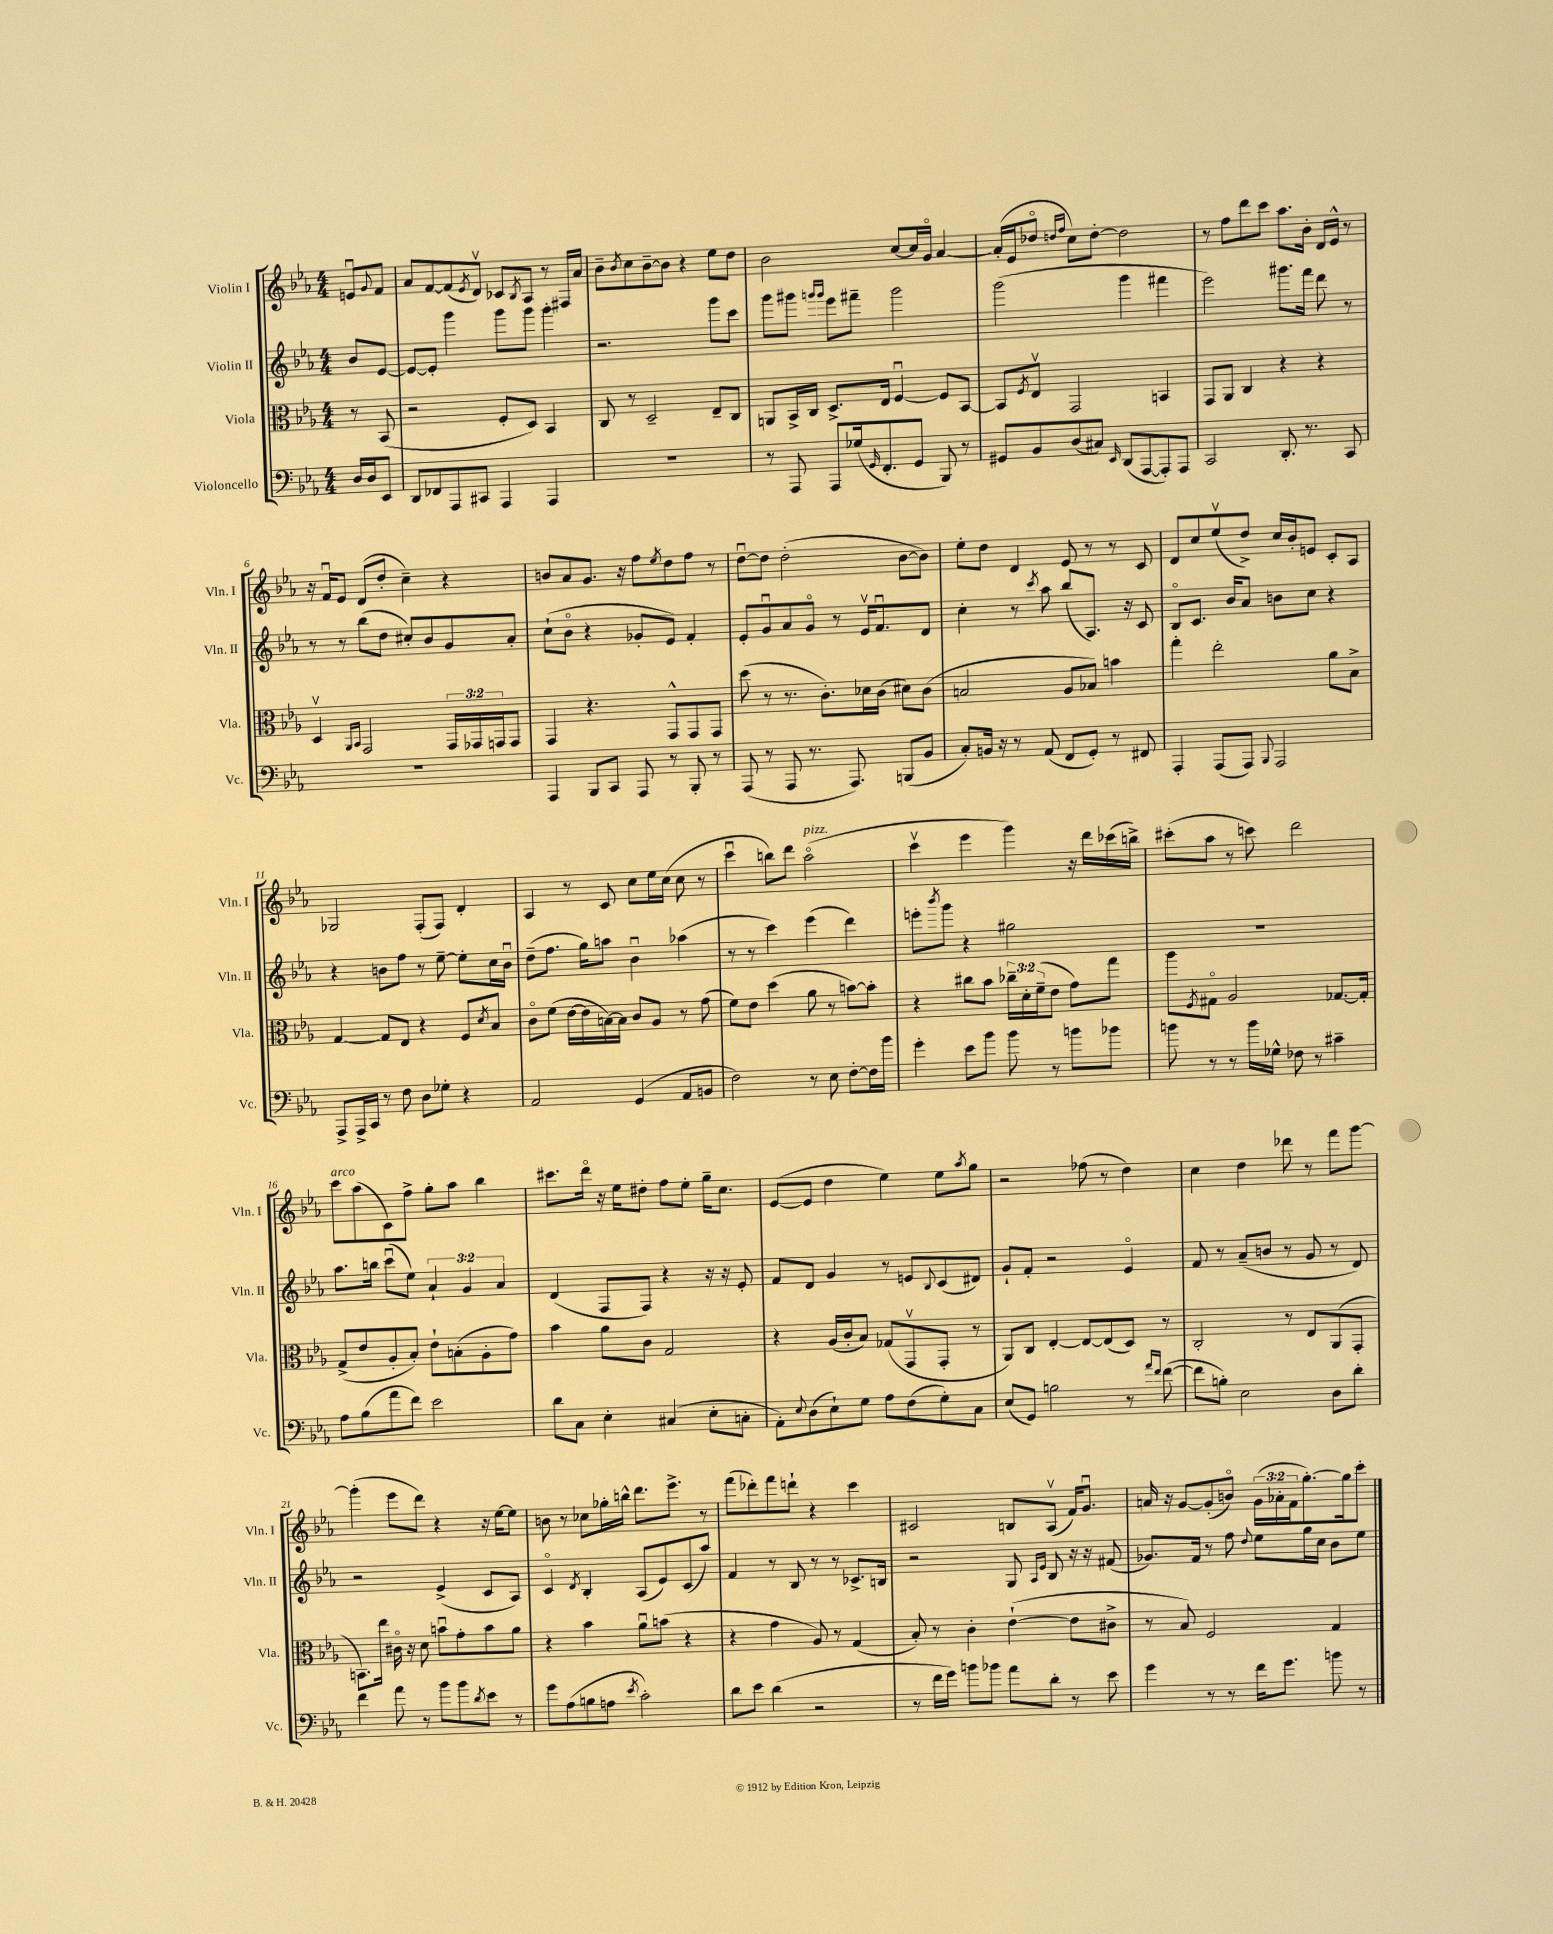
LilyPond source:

<<
\new StaffGroup <<
\new Staff = "s0" \with { instrumentName = "Violin I" shortInstrumentName = "Vln. I" } {
    \clef treble \key ees \major \numericTimeSignature \time 4/4 \override Staff.TupletNumber.text = #tuplet-number::calc-fraction-text \partial 4
    e'8\downbow \appoggiatura { g'8 } f'8 |
    aes'8 f'8~ f'8( \acciaccatura { ees'8 } d'8\upbow) ces'8 \acciaccatura { bes8 } aes8 r8 fis16 aes'16 |
    bes'8-- \acciaccatura { bes'8 } c''8 bes'8~-- bes'8 r4 ees''8 d''8 |
    bes'2 c''8~ c''16 g'16\flageolet aes'4~ |
    aes'16-.( ees'16 des''8\flageolet \grace { d''16 f''16 } c''8) d''8~-. d''2 |
    r8 f''8 d'''8 c'''8 aes''8. bes'16-. d'16 ees'16-^ r8 |
    r16 f'16\downbow ees'8 d'8( d''8-. c''4--) r4 |
    b'8 aes'8 g'8. r16 f''8 \acciaccatura { ees''8 } d''8 f''8 r8 |
    d''8~\downbow d''8 d''2-.( bes'8~ bes'8) |
    ees''8-. d''8 d'4 ees'8 r8 r8 c'8 |
    d'8 c''8 ees''8\upbow( d''8->) c''16 bes'16-. e'8 c'8-. aes8 |
    ges2 f8-.( f8) d'4-. |
    aes4 r8 c'8 c''8 ees''16 c''16( c''8 r8 |
    c'''4\downbow b''8) d'''8 aes''2\flageolet^\markup { \italic "pizz." }( |
    c'''4\upbow ees'''4 g'''4) r16 d'''16 ces'''16( b''16->) |
    cis'''8-.( aes''8 r8 c'''8) d'''2 |
    c'''8^\markup { \italic "arco" } aes''8( c'8) f''8-> g''8-. aes''8 bes''4 |
    cis'''8. d'''16\flageolet r16 ees''16 dis''8-. f''8 ees''8-. g''16-- c''8. |
    ees'8~( ees'8 d''4 ees''4) ees''8 \acciaccatura { aes''8 } g''8 |
    r2 fes''8( r8 d''4) |
    c''4 d''4 des'''8 r8 f'''8 g'''8~ |
    g'''4-.( ees'''8 d'''8) r4 r16 ees''16~ ees''8 |
    b'8 r8 ces''8 ges''16-. b''16-^ d'''8. ees'''8.-> r8 |
    f'''8( des'''8-.) f'''8 d'''8-! r4 c'''4 |
    cis'2 b8 aes8\upbow( f'16) g'8.\downbow |
    a'16 r16 g'8~ g'8-.( b'8\flageolet) \tuplet 3/2 { g'16( aes'16-. f'16 } g''8.~-.) g''16 c'''8-. \bar "|." |
}
\new Staff = "s1" \with { instrumentName = "Violin II" shortInstrumentName = "Vln. II" } {
    \clef treble \key ees \major \numericTimeSignature \time 4/4 \override Staff.TupletNumber.text = #tuplet-number::calc-fraction-text \partial 4
    bes'8 ees'8~ |
    ees'8~ ees'8-. g'''4 g'''8 g'''8 g'''4-. |
    r2. g'''8 c'''8 |
    g'''8 gis'''8 \grace { g'''16 g'''16 } ees'''8 fis'''8-- g'''2 |
    g'''2( g'''4 fis'''4 |
    ees'''2) gis'''8. f'''16 d'''8 r8 |
    r8 r8 bes''8( d''8 cis''8-.) bes'8 g'8 aes'8-. |
    c''8-!( bes'8\flageolet r4 ges'8-. ees'8) f'4-. |
    ees'8-. g'8\downbow aes'8 g'8\flageolet r8 ees'16\upbow f'8.\downbow d'8 |
    c''4-. r8 \acciaccatura { c'''8 } aes''8 bes''8( aes8.) r16 c'8 |
    bes8\flageolet c'8. bes'16 aes'8 b'8 c''8 r4 |
    r4 b'8 f''8 r8 ees''8~-- ees''8-. c''16 b'16\downbow |
    d''8--( f''8. g''16) a''8 bes'4\downbow aes''4( |
    r8 r8 c'''4) ees'''4( d'''4) |
    e'''8-. \acciaccatura { bes'''8 } g'''8 r4 gis''2 |
    R1 |
    aes''8. b''16 c'''8\downbow( ees''8) \tuplet 3/2 { aes'4-! g'4 aes'4 } |
    d'4( f8 f8) r4 r16 r16 ees'8-. |
    f'8 d'8 g'4 r8 e'8 \appoggiatura { bes8 } c'8( dis'8) |
    g'8-! f'8-. r2 ees'4\flageolet |
    f'8 r8 aes'8--( b'8 r8 g'8 r8 d'8) |
    r2 ees'4->( c'8 aes8) |
    c'4\flageolet \acciaccatura { d'8 } bes4-. aes8( ees'8) c'8( aes''8) |
    f'4 r8 bes8 r8 r8 ces'8.-> b16 |
    r2 g8 \grace { aes16 ees'16 } bes8 r16 r16 fis'8( |
    ges'8.) f'16 r8 f''8 \appoggiatura { d''8 } ees''8 g''16 c''16 bes'8 ees''8 \bar "|." |
}
\new Staff = "s2" \with { instrumentName = "Viola" shortInstrumentName = "Vla." } {
    \clef alto \key ees \major \numericTimeSignature \time 4/4 \override Staff.TupletNumber.text = #tuplet-number::calc-fraction-text \partial 4
    r8 bes,8( |
    r2 f8-. d8) bes,4 |
    c8 r8 d2-- ees8-- c8 |
    a,8 bes,16-> c16 d8.-> ees16 f4~\downbow f8 bes,8~ |
    bes,8 \acciaccatura { f8 } ees8\upbow g,2 b,4 |
    g,8 aes,8 c4 r4 r4 |
    d4\upbow \grace { aes,16 bes,16 } g,2 \tuplet 3/2 { g,16 ges,16 g,16 } g,8 |
    g,4 r4. g,8-^ g,8 g,8 |
    d''8( r8 r8. c'8.-.) des'16 c'16( dis'8) c'8( |
    b2 aes8 bes8) b'4 |
    g''4-. ees''2-. aes'8 bes8-> |
    g4~ g8 ees8 r4 f8 \acciaccatura { d'8 } bes8 |
    c'8\flageolet f'8( ees'16~ ees'16 b16~) b16 c'8 aes8 r8 g'8( |
    f'8) ees'8 d''4( aes'8 r8 b'8~) b'8-. |
    r4 cis''8 bes'8 \tuplet 3/2 { ces''16-- d'16-. f'16--( } ees'8 g'8) g''8 |
    aes''8 \acciaccatura { f8 } gis8\flageolet aes2 ges8.~ ges16-. |
    g8->( ees'8 aes8-. bes8-.) ees'8-! b8-.( aes8-. g'8) |
    bes'4 aes'8 c'8 g2 |
    r4 aes16( c'16-. bes8) ges8( g,8\upbow g,8-. r8 |
    aes,8) c8 ees4~-. ees8~ ees8( d8) r8 |
    c2-. r8 ees8 aes,8( g,8-. |
    b,8.) ees''16 cis'16\flageolet r16 d'8 b'8\downbow g'8-. b'8 aes'8 |
    r4 bes'4 aes'8\downbow b'8( r4 |
    r4 g'4 aes8) r8 g4( |
    bes8-.) r8 c'4-. ees'4~-!( ees'8 cis'8-> |
    r8 bes8) f2 g4 \bar "|." |
}
\new Staff = "s3" \with { instrumentName = "Violoncello" shortInstrumentName = "Vc." } {
    \clef bass \key ees \major \numericTimeSignature \time 4/4 \partial 4
    d16 d16 ees,8 |
    d,8 fes,8 aes,,8 cis,8 aes,,4 aes,,4 |
    R1 |
    r8 aes,,8 aes,,8 ges16( \grace { g,16 } f,8.-. g,8 bes,,8) r8 |
    gis,8 bes,8 d8( cis8) \grace { ees,16 } d,8( aes,,8~ aes,,8-.) aes,,8 |
    c,2 d,8.-. r8. c,8 |
    R1 |
    aes,,4 bes,,8 c,8 aes,,8 r8 bes,,8-. r8 |
    aes,,8( r8 aes,,8 r8. aes,,8.) b,,8( bes,8 |
    c8-.) b,16 r16 r8 aes,8( f,8 g,8-.) r8 fis,8 |
    aes,,4-. aes,,8( aes,,8) \appoggiatura { bes,,8 } aes,,2 |
    aes,,8-> aes,,16-> c,16 r8 f8 d8 ges8-. r4 |
    aes,2 g,4( aes,8 b,8 |
    f2) r8 ees8 f8~-. f16 bes'16 |
    g'4-. ees'8 bes'8 bes'8 r8 b'8 bes'8 |
    b'8 r8 r8 b'16 ges16-^ fes8 r8 cis'4-- |
    aes8 bes8( aes'8 f'8) ees'2 |
    d'8 c8 ees4-. cis4( ees8-. c8-. |
    aes,8-.) \appoggiatura { ees8 } d8( ees8-!) g8 aes8 f8( g8-.) c8 |
    ees8( g,8) b2 r8 \grace { aes'16 f'16 } f'8~( |
    f'8 b8-.) ees2 d8 d'8-. |
    f'4 aes'8 r8 bes'8 bes'8 \acciaccatura { d'8 } ees'8 r8 |
    g'8 aes8( b8 a8 \acciaccatura { ees'8 } c'2-.) |
    d'8 ees'8 d'4( r2 |
    r8 f'16 g'16) b'8 bes'8 aes'8 d'8-. r8 ees'8 |
    g'4 r8 r8 f'16 g'8. b'8 r8 \bar "|." |
}
>>
>>
